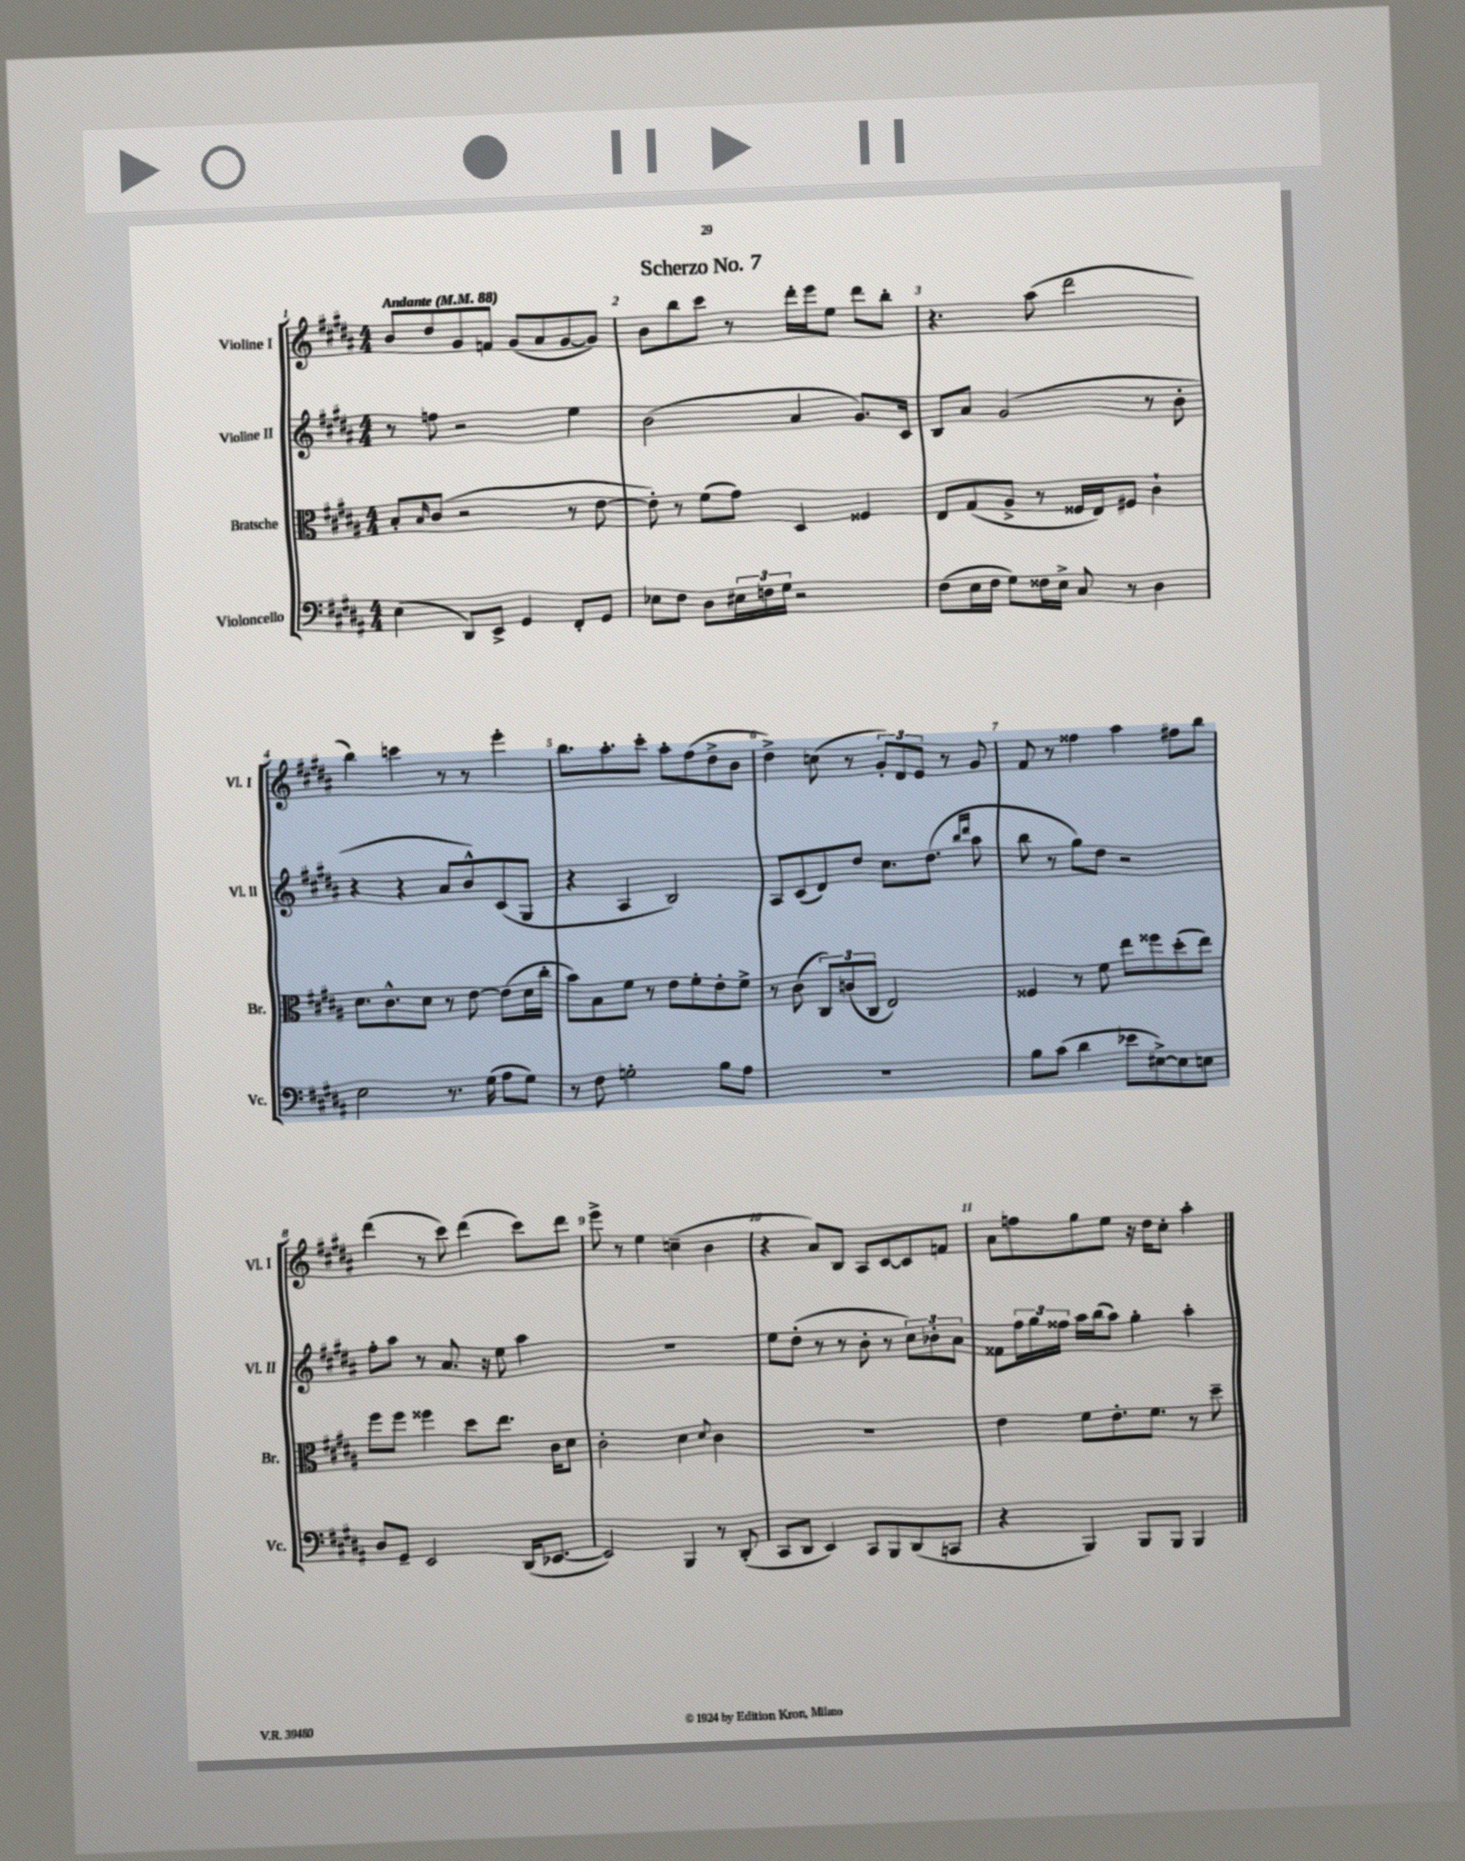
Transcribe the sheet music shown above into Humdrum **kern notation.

**kern	**kern	**kern	**kern
*part4	*part3	*part2	*part1
*staff4	*staff3	*staff2	*staff1
*I"Violoncello	*I"Bratsche	*I"Violine II	*I"Violine I
*I'Vc.	*I'Br.	*I'Vl. II	*I'Vl. I
*clefF4	*clefC3	*clefG2	*clefG2
*k[f#c#g#d#a#]	*k[f#c#g#d#a#]	*k[f#c#g#d#a#]	*k[f#c#g#d#a#]
*M4/4	*M4/4	*M4/4	*M4/4
*MM88	*MM88	*MM88	*MM88
=1	=1	=1	=1
!	!	!	!LO:TX:a:B:t=Andante
(4E\	8B'/L	8r	8b/L
.	16qqB/	.	.
.	(8c#/J	8ffn\	8dd#/
8DD#/L)	2r	2r	8g#/
8EE^/J	.	.	8fn/J
4GG#/	.	.	(8g#/L
.	.	.	8a#/
8FF#'/L	8r	4ee\	[8g#/
8GG#/J	[8e\	.	8g#/J])
=2	=2	=2	=2
8E-X\L	8e'\])	(2b\	8b\L
8F#\J	8r	.	8bb\
8D#\L	(8f#\L	.	8ccc#\J
24E#X\L	8g#\J)	.	8r
24Fn\	.	.	.
24G#\JJ	.	.	.
2r	4D#/	4a#/	16ddd#'\LL
.	.	.	16eee\J
.	.	.	8ee\J
.	4F##X/	8.g#/L)	8ddd#\L
.	.	.	8bb'\J
.	.	16c#/Jk	.
=3	=3	=3	=3
(8F#\L	8E/L	8B/L	4.r
16E\L	(8G#/	8a#/J	.
16F#\JJ	.	.	.
8G#\L)	8A#^/J	(2g#/	.
16F##X\L	8r	.	(8aa#\
16E^\JJ	.	.	.
8C#/	16F##X/LL	.	2ddd#\
.	16E/J)	.	.
8r	8F#X/J	.	.
4D#\	4c#`\	8r	.
.	.	8b'\	.
!!LO:LB:g=z
=4	=4	=4	=4
2E\	8.d#\L	4r	4bb\)
.	8.c#^^\	.	.
.	.	4r	4cccn\
.	8d#\J	.	.
8.r	8r	8a#/L	8r
.	[8e\	8b^^/)	8r
(16G#\	.	.	.
8A#\L	(8e\L]	(8c#/	4eee'\
8G#\J)	16d#\L	8G#/J	.
.	16cc#'\JJ	.	.
=5	=5	=5	=5
8r	8b\L)	4r	8.bb\L
8F#\	8B\	.	.
.	.	.	8.aa#'\
2Gn'\	8f#\J	4A#/	.
.	8r	.	8ccc#'\J
.	8e\L	2B/)	8aa#'\L
.	8f#'\	.	(8ff#\
8B\L	8e'\	.	8dd#^\
8A#\J	8f#^\J	.	8b\J
=6	=6	=6	=6
1r	8r	8A#/L	4dd#^\)
.	(8c#\	(8c#/	.
.	12C#/L)	8d#/)	(8ccn\
.	(12cn/	.	.
.	.	8dd#/J	8r
.	12C#/J	.	.
.	2E/)	8.cc#\L	12g#'/L)
.	.	.	12d#/
.	.	.	12e/J
.	.	(8.dd#\J	.
.	.	.	8r
.	.	16qqbb/LL	.
.	.	16qqddd#/JJ	.
.	.	8aa#\	8g#/
=7	=7	=7	=7
8B\L	4F##X/	8bb\	8f#/
(8c#\J	.	8r	8r
4d#\	8r	8gg#\L)	4ff##X\
.	8f#\	8dd#\J	.
8e-X\L	8ee\L	2r	4aa#\
[8E#X^\)	8ff##X\	.	.
8E#\]	(8dd#'\	.	8ff#X\L
8En\J	8ee\J)	.	8bb\J
!!LO:LB:g=z
=8	=8	=8	=8
8D#/L	8ff#\L	8ff#'\L	(4ddd#\
8GG#~/J	8ff#\J	8aa#\J	.
2EE/	4ff##X\	8r	8r
.	.	8.a#/	8ccc#\)
.	8dd#\L	.	(4ddd#\
.	.	16r	.
.	8.ee\J	8ee\	.
(16DD#/KL	.	4aa#\	8ccc#\L)
[8.EE-X/J	16c#\KL	.	.
.	8d#\J	.	8ddd#\J
=9	=9	=9	=9
2EE-/])	2c#'\	1r	8eee^\
.	.	.	8r
.	.	.	4ee\
4BBB/	4d#\	.	(4ccn~\
.	8qqd#/	.	.
8r	4c#\	.	4b\
(8DD#'/	.	.	.
=10	=10	=10	=10
8CC#/L	1r	8ee\L	4r
8DD#/J	.	(8dd#'\J	.
4EE/)	.	8r	8a#/L)
.	.	8r	8B/J
8CC#/L	.	8b'\	8A#/L
8BBB/	.	8r	[8c#/
(8DD#/	.	12cc#\L)	8c#/]
.	.	12b-X'\	.
8CCn/J	.	.	8fn/J
.	.	12a#\J	.
=11	=11	=11	=11
4r	4e\	8f##X\L	8a#\L
.	.	24ff#\L	8ffn\
.	.	24gg#\	.
.	.	24ff##X\JJ	.
4BBB/)	8f#\L	16aa#\LL	8gg#\
.	.	(16bb\J	.
.	8.e'\	8aa#\J)	8ee\J
8BBB/L	.	4gg#'\	16r
.	8.f#\J	.	16dd#\KL
8BBB/J	.	.	8cc#'\J
4BBB/	8r	4aa#'\	4aa#'\
.	8dd#~\	.	.
==	==	==	==
*-	*-	*-	*-
